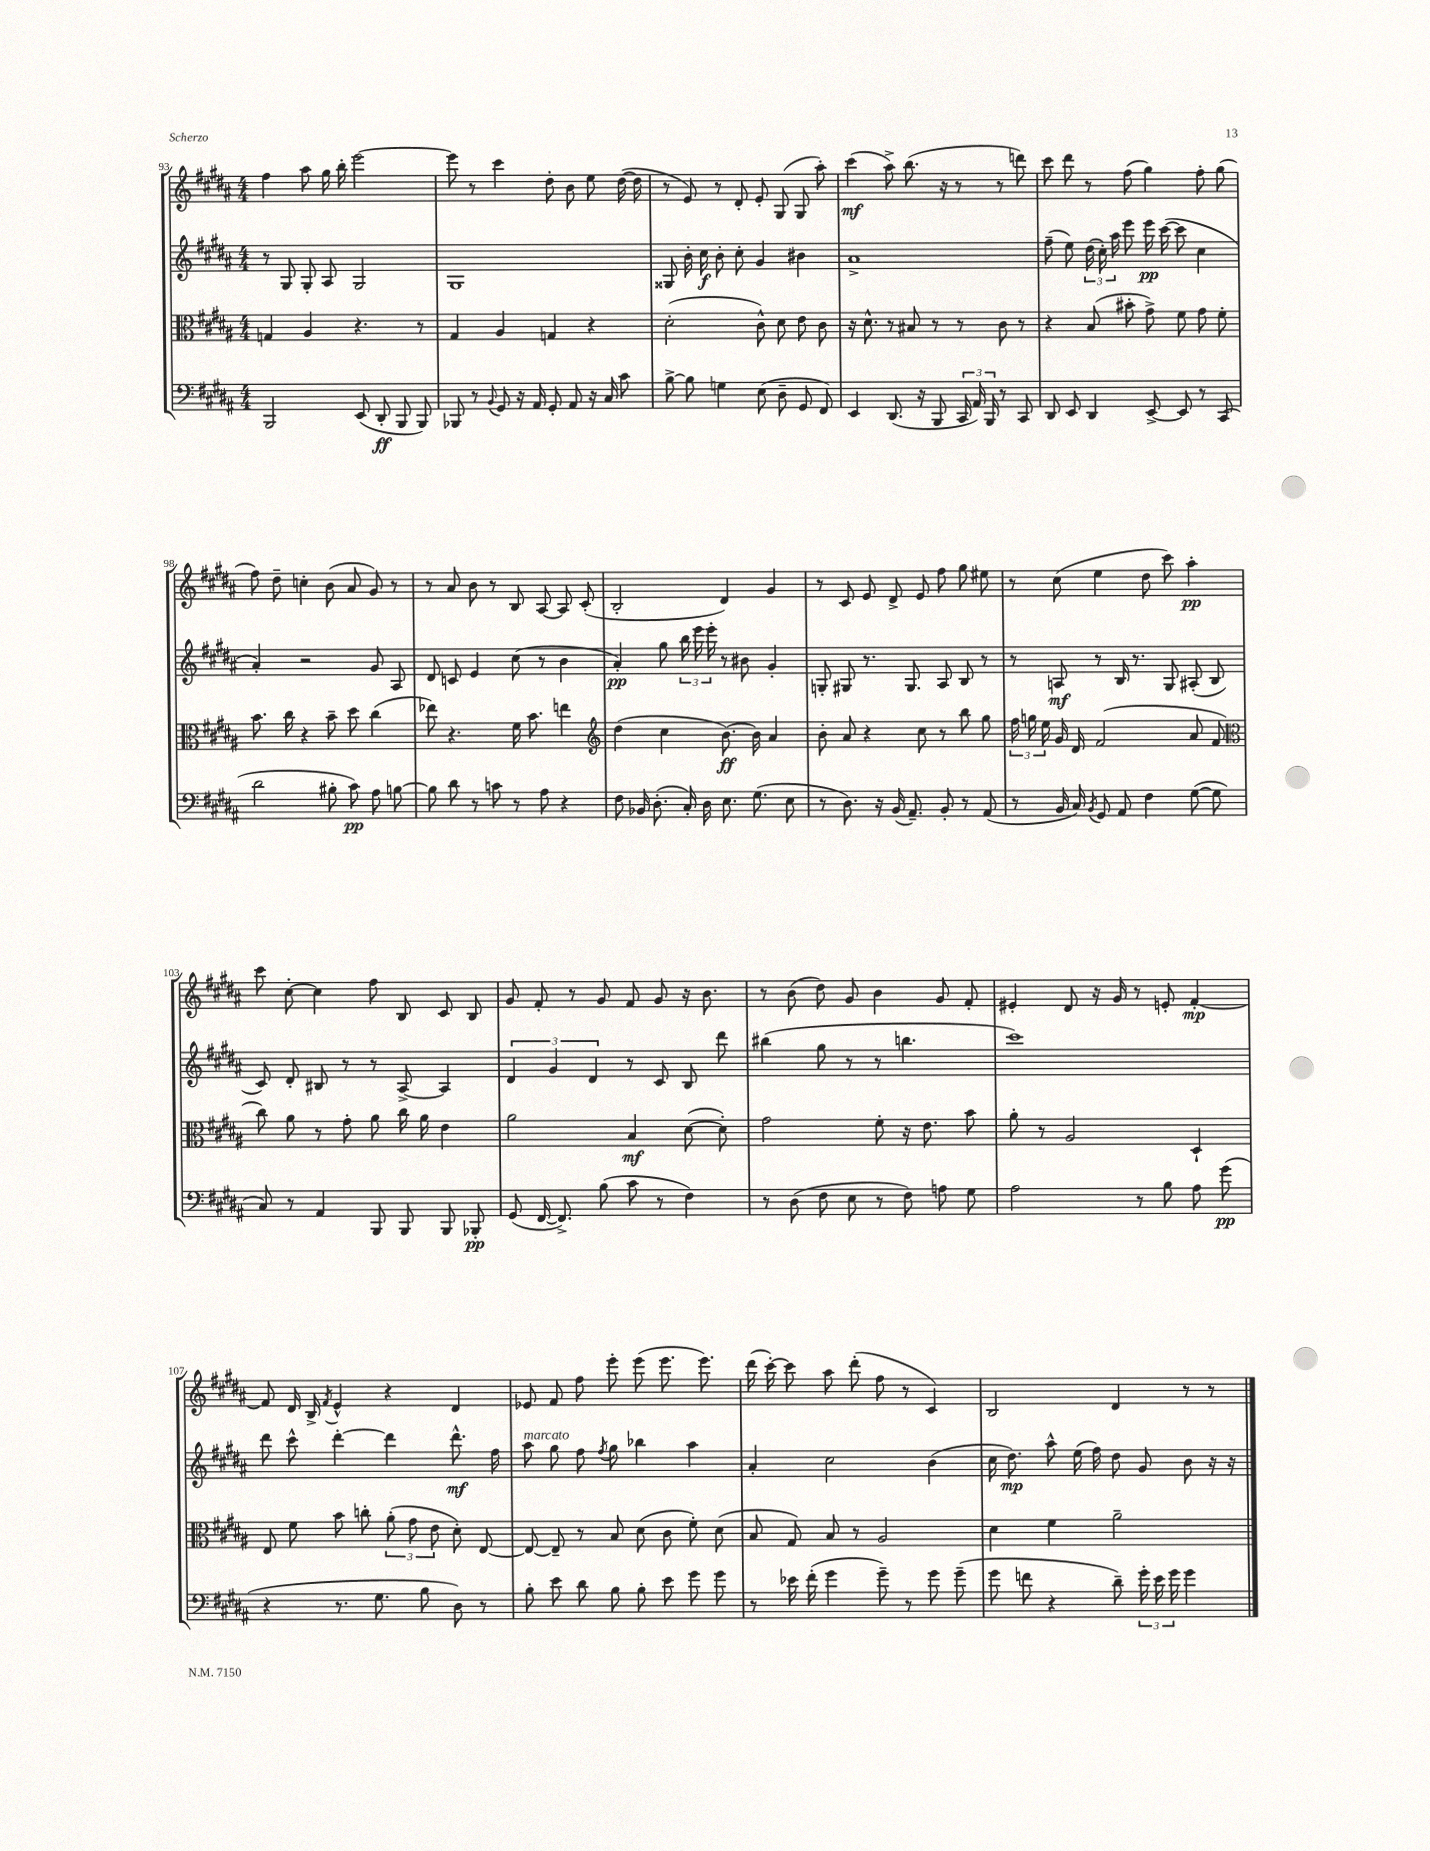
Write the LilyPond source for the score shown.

<<
\new StaffGroup <<
\new Staff = "s0" {
    \clef treble \key b \major \numericTimeSignature \time 4/4
    \autoBeamOff fis''4 ais''8 gis''16 b''16-. e'''2~ |
    e'''8 r8 cis'''4 dis''8-. b'8 e''8 dis''16~( dis''16 |
    r8 e'8) r8 dis'8-. e'8-. gis8( gis8 ais''8-.) |
    cis'''4\mf( ais''8->) b''8.( r16 r8 r8 d'''8) |
    cis'''8 dis'''8 r8 fis''8( gis''4) fis''8-. gis''8( |
    fis''8) dis''8-- c''4-. b'8( ais'8 gis'8) r8 |
    r8 ais'8 b'8 r8 b8 ais8~ ais8 cis'8-.( |
    b2-. dis'4) gis'4 |
    r8 cis'8 e'8 dis'8-> e'8 fis''8 gis''8 eis''8 |
    r8 cis''8( e''4 dis''8 cis'''8) ais''4-.\pp |
    cis'''8 cis''8~-. cis''4 fis''8 b8 cis'8 b8 |
    gis'8 fis'8-. r8 gis'8 fis'8 gis'8 r16 b'8. |
    r8 b'8( dis''8) gis'8 b'4 gis'8 fis'8-. |
    eis'4-. dis'8 r16 gis'16 r8 e'8-. fis'4~-.\mp |
    fis'8 dis'16 b16-> \acciaccatura { fis'8 } e'4-^ r4 dis'4 |
    ees'8 fis'8 fis''8 e'''8-. e'''8( e'''8. e'''8.) |
    dis'''16( cis'''16~-.) cis'''8 ais''8 dis'''8-.( fis''8 r8 cis'4) |
    b2 dis'4 r8 r8 \bar "|." |
}
\new Staff = "s1" {
    \clef treble \key b \major \numericTimeSignature \time 4/4
    \autoBeamOff r8 gis8 gis8-. ais8 gis2 |
    gis1 |
    gisis8 b'16-. cis''16\f b'8-. cis''8-. gis'4 bis'4 |
    ais'1-> |
    fis''8--( e''8) \tuplet 3/2 { dis''16( cis''16-.) ais''16 } e'''8 e'''16\pp cis'''16~( cis'''8 cis''4 |
    ais'4-.) r2 gis'8 ais8 |
    dis'8 c'8 e'4 cis''8( r8 b'4 |
    ais'4-.\pp) gis''8 \tuplet 3/2 { b''16 e'''16 e'''16-. } r8 bis'8 gis'4-. |
    g8-. gis8 r8. gis8. ais8 b8 r8 |
    r8 a8\mf r8 b16 r8. gis8 ais8-.( b8 |
    cis'8) dis'8-. bis8 r8 r8 ais8~-> ais4 |
    \tuplet 3/2 { dis'4 gis'4 dis'4 } r8 cis'8 b8 dis'''8 |
    bis''4( gis''8 r8 r8 b''4. |
    cis'''1) |
    dis'''8 cis'''8-^ dis'''4~-. dis'''4 dis'''8.-^\mf fis''16 |
    ais''8^\markup { \italic "marcato" } gis''8 fis''8 \acciaccatura { fis''8 } gis''8 bes''4 ais''4 |
    ais'4-. cis''2 b'4( |
    cis''16 dis''8.\mp) ais''8-^ e''16( fis''16) dis''8 gis'8 b'8 r16 r16 \bar "|." |
}
\new Staff = "s2" {
    \clef alto \key b \major \numericTimeSignature \time 4/4
    \autoBeamOff g4 ais4 r4. r8 |
    gis4 ais4 g4 r4 |
    dis'2-.( cis'8-^) dis'8 e'8 cis'8 |
    r16 dis'8.-^ r8 bis8 r8 r8 cis'8 r8 |
    r4 b8( bis'8-. gis'8->) fis'8 gis'8 fis'8-. |
    b'8. cis''16 r4 b'8-- dis''8 cis''4( |
    ees''8) r4. fis'16 b'8. e''4 |
    \clef treble dis''4( cis''4 b'8.~\ff) b'16 ais'4 |
    b'8-. ais'8 r4 cis''8 r8 b''8 gis''8 |
    \tuplet 3/2 { fis''16 g''16 e''16 } gis'16 dis'16 fis'2( ais'8 fis'8 |
    \clef alto cis''8) ais'8 r8 gis'8-. ais'8 cis''16 ais'16 e'4 |
    ais'2 b4\mf dis'8~( dis'8-.) |
    gis'2 fis'8-. r16 e'8. b'8 |
    ais'8-. r8 ais2 dis4-! |
    e8 fis'8 b'8 c''8-. \tuplet 3/2 { ais'8-.( gis'8 e'8 } dis'8-.) e8~ |
    e8~ e8-- r8 b8 dis'8( cis'8 fis'8-.) dis'8( |
    b8 gis8) b8 r8 ais2 |
    dis'4 fis'4 ais'2-- \bar "|." |
}
\new Staff = "s3" {
    \clef bass \key b \major \numericTimeSignature \time 4/4
    \autoBeamOff b,,2 e,8( dis,8-.\ff b,,8 b,,8) |
    bes,,8 r8 \appoggiatura { b,8 } gis,8 r16 ais,16 gis,8-. ais,8 r16 cis16 cis'8 |
    b8~-> b8 g4 e8( dis8-- gis,8 fis,8) |
    e,4 dis,8.( r16 b,,8 \tuplet 3/2 { cis,16 ais,16) b,,16 } r8 cis,8 |
    dis,8 e,8 dis,4 e,8~-> e,8 r8 cis,8( |
    dis'2 bis8-. cis'8\pp) ais8 b8~ |
    b8 dis'8 r8 c'8 r8 ais8 r4 |
    fis8 bes,16 dis8.-.( cis16-.) dis16 e8. gis8.( e8 |
    r8 dis8.) r16 b,16( ais,8.--) b,8-. r8 ais,8( |
    r8 b,16 cis16) \acciaccatura { b,8 } gis,8 ais,8 fis4 gis8~( gis8 |
    cis8) r8 ais,4 b,,8 b,,8 b,,8 bes,,8-.\pp |
    gis,8( fis,16~ fis,8.->) b8( cis'8 r8 fis4) |
    r8 dis8( fis8 e8 r8 fis8) a8 gis8 |
    ais2 r8 b8 ais8 gis'8\pp( |
    r4 r8. gis8. b8 dis8) r8 |
    b8-. e'8 dis'8 b8 b8-. e'8 gis'8 gis'8 |
    r8 ees'16 fis'16-.( gis'4 gis'8--) r8 gis'8 gis'8--( |
    gis'8 f'8 r4 dis'8--) \tuplet 3/2 { gis'16-. e'16 gis'16 } gis'4 \bar "|." |
}
>>
>>
\layout { \context { \Score currentBarNumber = #93 } }
